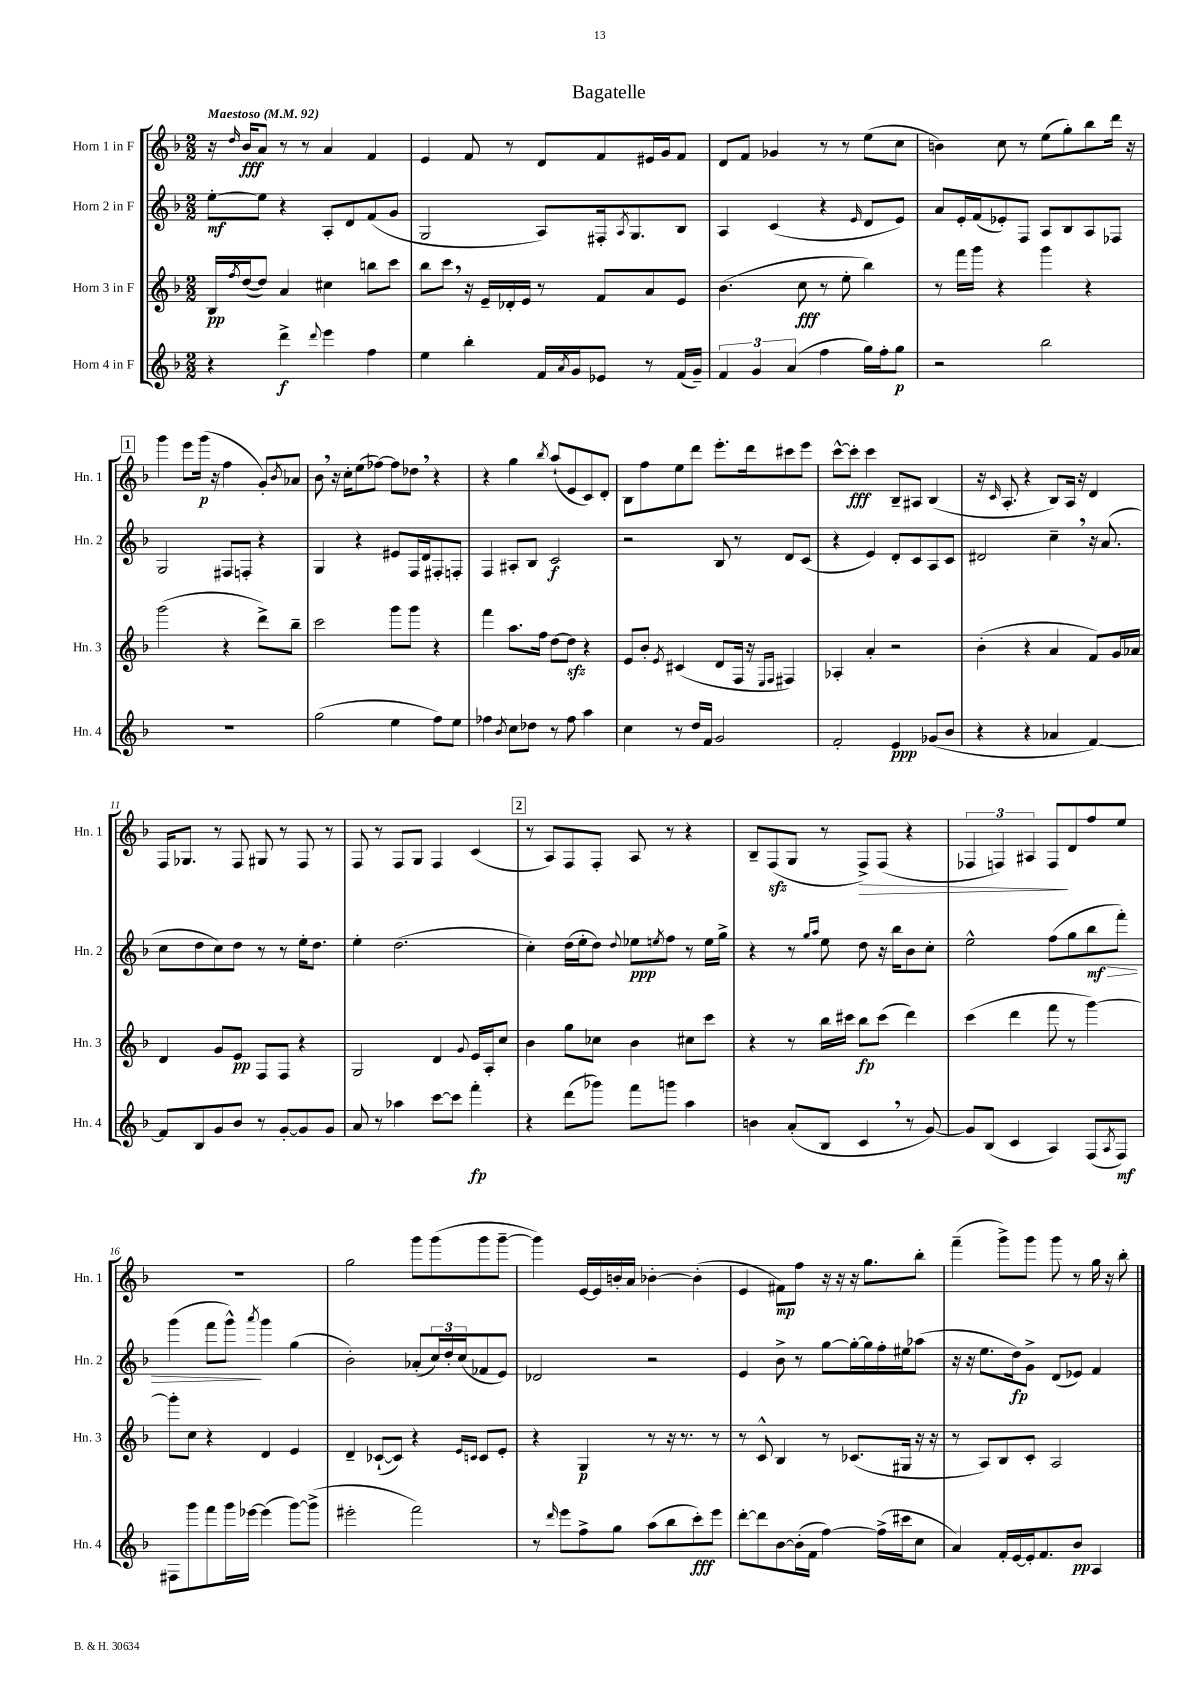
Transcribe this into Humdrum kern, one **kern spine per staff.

**kern	**kern	**kern	**kern
*staff4	*staff3	*staff2	*staff1
*clefG2	*clefG2	*clefG2	*clefG2
*k[b-]	*k[b-]	*k[b-]	*k[b-]
*M2/2	*M2/2	*M2/2	*M2/2
*MM92	*MM92	*MM92	*MM92
4r	16B-	[8ee'	16r
.	8qff	.	16qqdd
.	([16dd	.	16b-
.	8dd])	8ee]	8a
4ddd^	4a	4r	8r
.	.	.	8r
8qqddd	.	.	.
4eee	4cc#	8A'	4a
.	.	8d	.
4ff	8bb	(8f	4f
.	8ccc	8g	.
=	=	=	=
4ee	8bb-	2G	4e
.	8ccc	.	.
4bb-'	16r	.	8f
.	16e~	.	.
.	16d-'	.	8r
.	16e	.	.
16f	8r	8A)	8d
8qa	.	.	.
16g	.	.	.
8e-	8f	16F#'	8f
.	.	8qA	.
.	.	8.G	.
8r	8a	.	16e#
.	.	.	16g
(16f	8e	8B-	8f
16g~)	.	.	.
=	=	=	=
6f	(4.b-	4A	8d
.	.	.	8f
6g	.	.	.
.	.	(4c	4g-
(6a	.	.	.
.	8cc	.	.
4ff	8r	4r	8r
.	8ee'	.	8r
.	.	16qqe	.
16gg)	4bb-)	8d	(8ee
16ff'	.	.	.
8gg	.	8e)	8cc
=	=	=	=
2r	8r	8a	4b)
.	16fff	16e'	.
.	16ggg	(16f	.
.	4r	8e-')	8cc
.	.	8F	8r
2bb-	4ggg	8A	(8ee
.	.	8B-	8gg')
.	4r	8A	8bb-
.	.	8F-	16ddd
.	.	.	16r
=	=	=	=
1r	(2ggg	2G	4ggg
.	.	.	8eee
.	.	.	(16ggg
.	.	.	16r
.	4r	8F#	4ff
.	.	8F'	.
.	8ddd^)	4r	8g')
.	.	.	8qb-
.	8bb-~	.	8a-
=	=	=	=
(2gg	2ccc	4G	8b-
.	.	.	16r
.	.	.	16cc'
.	.	4r	(8ee
.	.	.	[8ff-)
4ee	8ggg	8e#	8ff-]
.	8ggg	16F	8dd-
.	.	16d	.
8ff)	4r	8F#'	4r
8ee	.	8F'	.
=	=	=	=
4ff-	4fff	4F	4r
8qb-	.	.	.
8cc	8.aa	8A#'	4gg
8dd-	.	8B-	.
.	16ff	.	.
.	.	.	8qbb-
8r	[8dd	2c	(8aa`
8ff-	8dd]	.	8e
4aa	4r	.	8c)
.	.	.	8d'
=	=	=	=
4cc	8e	2r	8B-
.	8b-'	.	8ff
.	8qe	.	.
8r	(4c#	.	8ee
16dd	.	.	8ddd
16f	.	.	.
2g	8d	8B-	8.eee'
.	16F	8r	.
.	16r	.	16ddd
.	16qqE	.	.
.	16qqF	.	.
.	4F#)	8d	8ccc#
.	.	(8c	8eee
=	=	=	=
2f'	4A-'	4r	[8ccc^^
.	.	.	8ccc']
.	4a'	4e)	4ccc
4e	2r	8d'	8B-~
.	.	8c	8A#
(8g-	.	8A	(4B-
8b-	.	8c	.
=	=	=	=
4r	(4b-'	2d#	16r
.	.	.	16qqc
.	.	.	8.A'
4r	4r	.	4r
4a-	4a	4cc~	8B-)
.	.	.	16A
.	.	.	16r
[4f)	8f)	16r	4d
.	.	(8.a	.
.	16g	.	.
.	16a-	.	.
=	=	=	=
8f]	4d	8cc	16F
.	.	.	8.G-
8B-	.	8dd	.
8g	8g	8cc)	8r
8b-	8e	8dd	8F
8r	8F	8r	8G#
[8g'	8F	8r	8r
8g]	4r	16ee'	8F
.	.	8.dd	.
8g	.	.	8r
=	=	=	=
8a	2G	4ee'	8F
8r	.	.	8r
4aa-	.	(2.dd	8F
.	.	.	8G
[8ccc	4d	.	4F
8ccc]	.	.	.
.	8qqg	.	.
4fff'	16e	.	(4c
.	16A'	.	.
.	8cc	.	.
=	=	=	=
4r	4b-	4cc')	8r
.	.	.	8A)
(8ddd	8gg	(16dd	8F
.	.	16ee'	.
8ggg-)	8cc-	8dd)	8F'
.	.	8qqdd	.
8fff	4b-	8ee-	8A
.	.	8qee	.
8ggg	.	8ff	8r
4aa	8cc#	8r	4r
.	8ccc	16ee	.
.	.	16gg^	.
=	=	=	=
4b	4r	4r	8B-~
.	.	.	(8F
(8a'	8r	8r	8G
.	.	16qqgg	.
.	.	16qqaa	.
8B-	16bb-	8ee	8r
.	16ccc#	.	.
4c	8bb-	8dd	8F^)
.	(8ccc#	16r	(8F
.	.	16bb-	.
8r	4ddd)	8b-	4r
[8g)	.	8cc'	.
=	=	=	=
8g]	(4ccc	2ee^^	6F-
(8B-	.	.	.
.	.	.	6F)
4c	4ddd	.	.
.	.	.	6A#
4A)	8fff	(8ff	8F
.	8r	8gg	8d
(8F	[4ggg)	8bb-	8ff
8qA	.	.	.
8F)	.	8fff')	8ee
=	=	=	=
8F#	8ggg']	(4ggg	1r
8ggg	8cc	.	.
8fff	4r	8fff	.
16ggg	.	8ggg^^)	.
[16eee-	.	.	.
.	.	8qaaa	.
(4eee-]	4d	4ggg	.
[8ggg)	4e	(4gg	.
(8ggg^]	.	.	.
=	=	=	=
2eee#'	4d~	2b-')	2gg
.	([8c-`	.	.
.	8c-])	.	.
2fff)	4r	(8a-'	8ggg
.	.	24cc)	(8ggg
.	.	24dd'	.
.	.	(24cc	.
.	16qqe	.	.
.	16qqc	.	.
.	8c	8f-	8ggg
.	8e'	8e)	[8ggg~
=	=	=	=
8r	4r	2d-	4ggg])
16qqddd	.	.	.
8eee	.	.	.
8ff^	4G	.	[16e
.	.	.	16e]
8gg	.	.	16b'
.	.	.	16a
(8aa	8r	2r	[4b-'
8bb-	16r	.	.
.	8.r	.	.
8ccc')	.	.	(4b-']
8eee	8r	.	.
=	=	=	=
[8ddd'	8r	4e	4e
8ddd]	8c^^	.	.
[8b-	4B-	8b-^	8f#)
(16b-']	.	8r	8ff
16f	.	.	.
[4ff)	8r	[8gg	16r
.	.	.	16r
.	(8.c-	16gg'_	16r
.	.	16gg]	8.gg
(16ff^]	.	16ff'	.
16ccc#	16G#	16ee#	.
8cc	16r	(8aa-	8bb-'
.	16r	.	.
=	=	=	=
4a)	8r	16r	(4fff~
.	.	16r	.
.	8A)	8.ee	.
16f'	8B-	.	8ggg^)
[16e	.	16dd)	.
16e']	8c'	8g^	8ggg
8.f	.	.	.
.	2A	(8d	8ggg
8b-	.	8e-)	8r
4A	.	4f	16gg
.	.	.	16r
.	.	.	8bb-'
==	==	==	==
*-	*-	*-	*-
